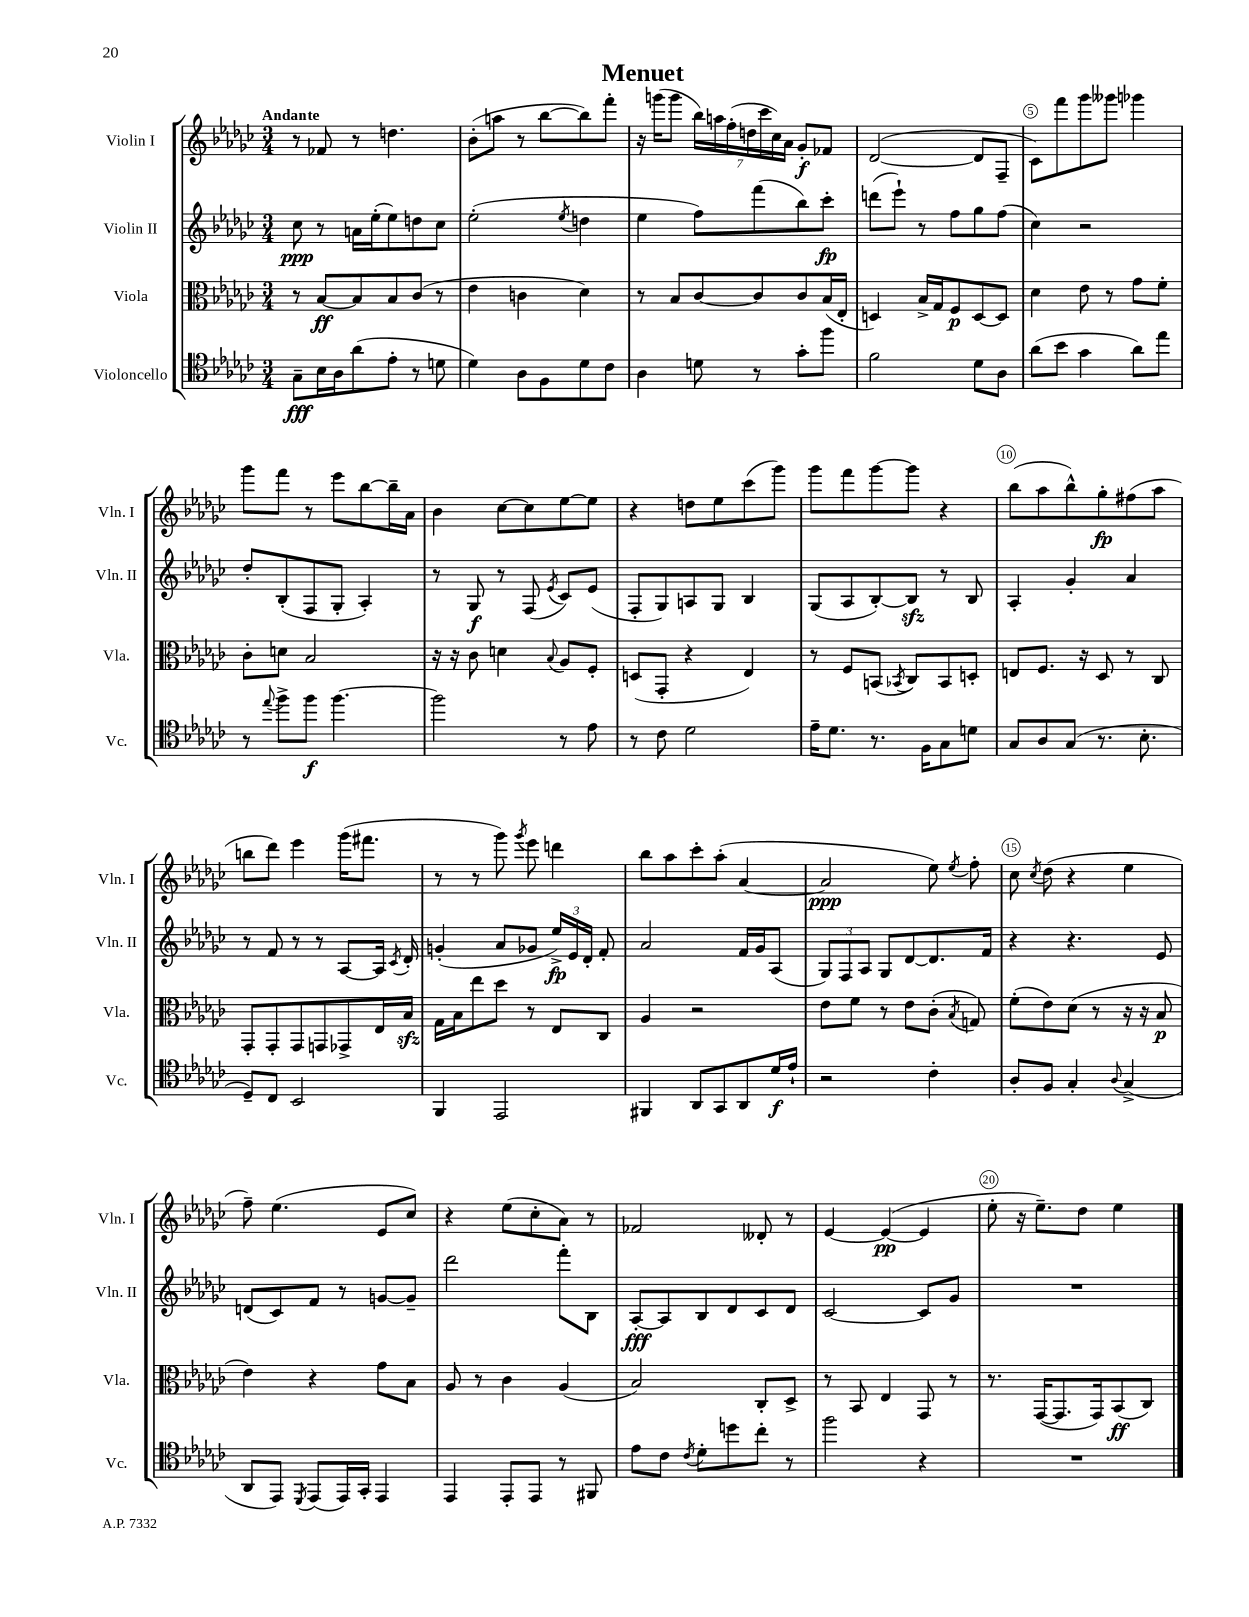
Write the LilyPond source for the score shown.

\header { title = "Menuet" }
<<
\new StaffGroup <<
\new Staff = "s0" \with { instrumentName = "Violin I" shortInstrumentName = "Vln. I" } {
    \clef treble \key ges \major \numericTimeSignature \time 3/4 \tempo "Andante"
    \autoBeamOff r8 fes'8 r8 d''4. |
    bes'8[-.( a''8] r8 bes''8[~ bes''8) f'''8]-. |
    r16 g'''16[( g'''8] \tuplet 7/4 { bes''16[) a''16 f''16-.( d''16 ces'''16 ces''16) aes'16] } ges'8[-.\f fes'8] |
    des'2~( des'8[ f8]-- |
    ces'8[) f'''8 ges'''8 geses'''8] ges'''4 |
    ges'''8[ f'''8] r8 ees'''8[ bes''8~ bes''16-- aes'16] |
    bes'4 ces''8[~ ces''8 ees''8~ ees''8] |
    r4 d''8[ ees''8 ces'''8( ges'''8]) |
    ges'''8[ f'''8 ges'''8~ ges'''8] r4 |
    bes''8[( aes''8 bes''8-^) ges''8-.\fp fis''8( aes''8] |
    b''8[ des'''8]) ees'''4 ges'''16[( fis'''8.] |
    r8 r8 ges'''8) \acciaccatura { ges'''8 } ees'''8 d'''4 |
    bes''8[ aes''8 ces'''8-. aes''8]-.( aes'4~ |
    aes'2\ppp ees''8) \acciaccatura { ees''8 } f''8-. |
    ces''8 \acciaccatura { ces''8 } des''8( r4 ees''4 |
    f''8--) ees''4.( ees'8[ ces''8]) |
    r4 ees''8[( ces''8-. aes'8]) r8 |
    fes'2 deses'8-. r8 |
    ees'4~ ees'4~\pp( ees'4 |
    ees''8-. r16 ees''8.[--) des''8] ees''4 \bar "|." |
}
\new Staff = "s1" \with { instrumentName = "Violin II" shortInstrumentName = "Vln. II" } {
    \clef treble \key ges \major \numericTimeSignature \time 3/4
    \autoBeamOff ces''8\ppp r8 a'16[ ees''16-.( ees''8) d''8 ces''8] |
    ees''2-.( \acciaccatura { ees''8 } d''4 |
    ees''4 f''8[) f'''8( bes''8) ces'''8]-.\fp |
    d'''8[( ees'''8]-!) r8 f''8[ ges''8 f''8]( |
    ces''4) r2 |
    des''8[-. bes8-.( f8 ges8]-. aes4-.) |
    r8 ges8\f r8 f8( \acciaccatura { ees'8 } ces'8[) ees'8]( |
    f8[-. ges8) a8 ges8] bes4 |
    ges8[( aes8 bes8~-.) bes8]\sfz r8 bes8 |
    aes4-. ges'4-. aes'4 |
    r8 f'8 r8 r8 aes8[~ aes16] \acciaccatura { ces'8 } des'16-. |
    g'4-.( aes'8[ ges'8] \tuplet 3/2 { ees''16[->\fp) ees'16 des'16]-. } f'8-. |
    aes'2 f'16[ ges'16 aes8]( |
    \tuplet 3/2 { ges8[) f8 aes8] } ges8[ des'8~ des'8. f'16] |
    r4 r4. ees'8 |
    d'8[( ces'8) f'8] r8 g'8[~ g'8]-- |
    des'''2 f'''8[-. bes8] |
    aes8[~-.\fff aes8 bes8 des'8 ces'8 des'8] |
    ces'2~ ces'8[ ges'8] |
    R2. \bar "|." |
}
\new Staff = "s2" \with { instrumentName = "Viola" shortInstrumentName = "Vla." } {
    \clef alto \key ges \major \numericTimeSignature \time 3/4
    \autoBeamOff r8 bes8[~\ff bes8 bes8 ces'8]( r8 |
    ees'4 c'4 des'4) |
    r8 bes8[ ces'8~ ces'8 ces'8 bes16( ees16]-. |
    d4) bes16[-> ges16 f8\p d8~ d8] |
    des'4 ees'8 r8 ges'8[ f'8]-. |
    ces'8[-. d'8] bes2 |
    r16 r16 ces'8 d'4 \appoggiatura { bes8 } aes8[ f8]-. |
    d8[( ges,8]-. r4 ees4) |
    r8 f8[ b,8]( \acciaccatura { bes,8 } ces8[) bes,8 d8]-. |
    e8[ f8.] r16 des8 r8 ces8 |
    ges,8[-. ges,8-. ges,8 g,8 ges,8-> ees16 bes16]\sfz |
    ges16[ bes16 ees''8 des''8] r8 ees8[ ces8] |
    aes4 r2 |
    ees'8[ f'8] r8 ees'8[ ces'8]-.( \acciaccatura { bes8 } g8) |
    f'8[-.( ees'8) des'8]( r8 r16 r16 bes8\p |
    ees'4) r4 ges'8[ bes8] |
    aes8 r8 ces'4 aes4( |
    bes2) ces8[-. des8]-> |
    r8 bes,8 ees4 ges,8 r8 |
    r8. ges,16[~( ges,8. ges,16) bes,8\ff( ces8]) \bar "|." |
}
\new Staff = "s3" \with { instrumentName = "Violoncello" shortInstrumentName = "Vc." } {
    \clef tenor \key ges \major \numericTimeSignature \time 3/4
    \autoBeamOff ges8[--\fff bes16 aes16 aes'8( ees'8]-. r8 d'8 |
    des'4) aes8[ f8 des'8 ces'8] |
    aes4 d'8 r8 ges'8[-. f''8] |
    f'2 des'8[ aes8] |
    aes'8[( bes'8] ges'4 aes'8[) ees''8] |
    r8 \appoggiatura { ees''8 } f''8[-> f''8]\f f''4.~ |
    f''2 r8 ees'8 |
    r8 ces'8 des'2 |
    ees'16[-- des'8.] r8. f16[ ges8 d'8] |
    ges8[ aes8 ges8]( r8. bes8.-. |
    des8[--) ces8] bes,2 |
    f,4 ees,2 |
    fis,4 aes,8[ ges,8 aes,8 des'16\f ees'16]-! |
    r2 ces'4-. |
    aes8[-. f8] ges4-. \appoggiatura { aes8 } ges4->( |
    aes,8[ ees,8]) \acciaccatura { des,8 } ees,8[( ees,16) ges,16]-. ees,4 |
    ees,4 ees,8[-. ees,8] r8 fis,8 |
    ees'8[ ces'8] \acciaccatura { ces'8 } des'8[-. d''8 ces''8]-. r8 |
    f''2 r4 |
    R2. \bar "|." |
}
>>
>>
\layout { \context { \Score \override BarNumber.break-visibility = ##(#f #t #t) barNumberVisibility = #(every-nth-bar-number-visible 5) \override BarNumber.stencil = #(make-stencil-circler 0.1 0.3 ly:text-interface::print) } }
